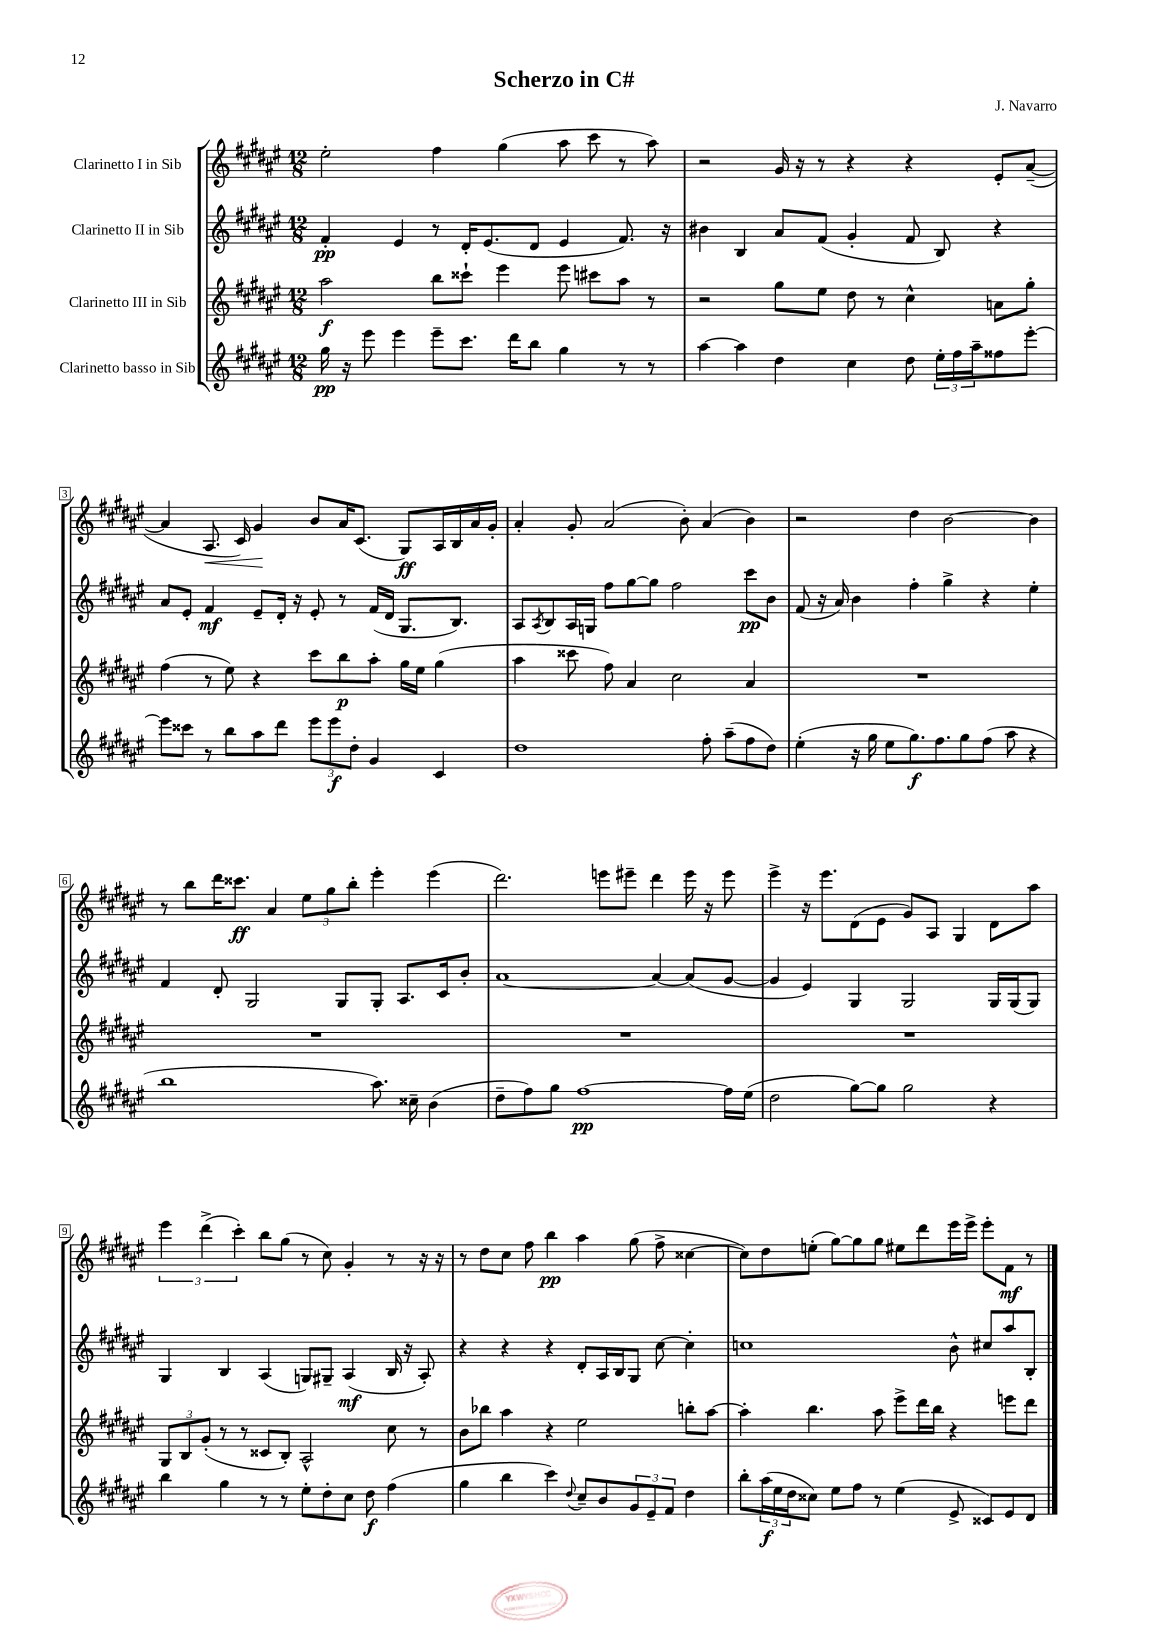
\header { title = "Scherzo in C#" composer = "J. Navarro" }
<<
\new StaffGroup <<
\new Staff = "s0" \with { instrumentName = "Clarinetto I in Sib" } {
    \clef treble \key fis \major \numericTimeSignature \time 12/8
    eis''2-. fis''4 gis''4( ais''8 cis'''8 r8 ais''8) |
    r2 gis'16 r16 r8 r4 r4 eis'8-. ais'8~--( |
    ais'4 ais8.\< cis'16) gis'4\! b'8 ais'16 cis'8.( gis8\ff) ais16 b16 ais'16 gis'16-. |
    ais'4-. gis'8-. ais'2( b'8-.) ais'4( b'4) |
    r2 dis''4 b'2~ b'4 |
    r8 b''8 dis'''16 cisis'''8.\ff ais'4 \tuplet 3/2 { eis''8 gis''8 b''8-. } eis'''4-. eis'''4( |
    dis'''2.) e'''8 eis'''8-- dis'''4 eis'''16 r16 eis'''8 |
    eis'''4-> r16 eis'''8. dis'8( eis'8 gis'8) ais8 gis4 dis'8 ais''8 |
    \tuplet 3/2 { eis'''4 dis'''4->( cis'''4-.) } b''8 gis''8( r8 cis''8) gis'4-. r8 r16 r16 |
    r8 dis''8 cis''8 fis''8 b''4\pp ais''4 gis''8( fis''8-> cisis''4~ |
    cisis''8) dis''8 e''8-.( gis''8~) gis''8 gis''8 eis''8 dis'''8 eis'''16 eis'''16-> eis'''8-. fis'8\mf r8 \bar "|." |
}
\new Staff = "s1" \with { instrumentName = "Clarinetto II in Sib" } {
    \clef treble \key fis \major \numericTimeSignature \time 12/8
    fis'4-.\pp eis'4 r8 dis'16-. eis'8.( dis'8 eis'4 fis'8.) r16 |
    bis'4 b4 ais'8 fis'8( gis'4-. fis'8 b8) r4 |
    ais'8 eis'8-. fis'4\mf eis'8-- dis'16-. r16 eis'8-. r8 fis'16( dis'16 gis8. b8.) |
    ais8 \acciaccatura { ais8 } b8 ais16 g16 fis''8 gis''8~ gis''8 fis''2 cis'''8\pp b'8 |
    fis'8( r16 ais'16) b'4 fis''4-. gis''4-> r4 eis''4-. |
    fis'4 dis'8-. gis2 gis8 gis8-. ais8. cis'16 b'8-. |
    ais'1~ ais'4~ ais'8( gis'8~ |
    gis'4 eis'4) gis4 gis2 gis16 gis16( gis8) |
    gis4 b4 ais4( g8) gis8-- ais4\mf( b16 r16 ais8-.) |
    r4 r4 r4 dis'8-. ais16 b16 gis8 cis''8~ cis''4-. |
    c''1 b'8-^ cis''8 ais''8 b8-. \bar "|." |
}
\new Staff = "s2" \with { instrumentName = "Clarinetto III in Sib" } {
    \clef treble \key fis \major \numericTimeSignature \time 12/8
    ais''2\f b''8 cisis'''8-! eis'''4 eis'''8 cis'''8 ais''8 r8 |
    r2 gis''8 eis''8 dis''8 r8 cis''4-^ a'8 gis''8-. |
    fis''4( r8 eis''8) r4 cis'''8 b''8\p ais''8-. gis''16 eis''16 gis''4( |
    ais''4 cisis'''8 fis''8) ais'4 cis''2 ais'4 |
    R1. |
    R1. |
    R1. |
    R1. |
    \tuplet 3/2 { gis8 b8 gis'8-.( } r8 r8 cisis'8 b8-.) ais2-^ cis''8 r8 |
    b'8 bes''8 ais''4 r4 eis''2 b''8-. ais''8~ |
    ais''4-. b''4. ais''8 eis'''8-> dis'''16 b''16 r4 e'''8 dis'''8 \bar "|." |
}
\new Staff = "s3" \with { instrumentName = "Clarinetto basso in Sib" } {
    \clef treble \key fis \major \numericTimeSignature \time 12/8
    gis''16\pp r16 eis'''8 eis'''4 eis'''8-- cis'''8. dis'''16 b''8 gis''4 r8 r8 |
    ais''4~ ais''4 dis''4 cis''4 dis''8 \tuplet 3/2 { eis''16-. fis''16 ais''16-- } fisis''8 eis'''8~-. |
    eis'''8 cisis'''8 r8 b''8 ais''8 dis'''8 \tuplet 3/2 { eis'''8 eis'''8\f dis''8-. } gis'4 cis'4 |
    dis''1 fis''8-. ais''8--( fis''8 dis''8) |
    eis''4-.( r16 gis''16 eis''8 gis''8.\f) fis''8. gis''8 fis''8( ais''8 r4 |
    b''1 ais''8.) cisis''16-- b'4( |
    dis''8-- fis''8) gis''8 fis''1~\pp fis''16 eis''16( |
    dis''2 gis''8~) gis''8 gis''2 r4 |
    b''4 gis''4 r8 r8 eis''8-. dis''8-. cis''8 dis''8\f fis''4( |
    gis''4 b''4 cis'''4) \appoggiatura { dis''8 } cis''8-- b'8 \tuplet 3/2 { gis'8 eis'8-- fis'8 } dis''4 |
    b''8-. \tuplet 3/2 { ais''16\f( eis''16 dis''16 } cisis''8) eis''8 fis''8 r8 eis''4( eis'8-> cisis'8) eis'8 dis'8 \bar "|." |
}
>>
>>
\layout { \context { \Score \override BarNumber.stencil = #(make-stencil-boxer 0.1 0.3 ly:text-interface::print) } }
